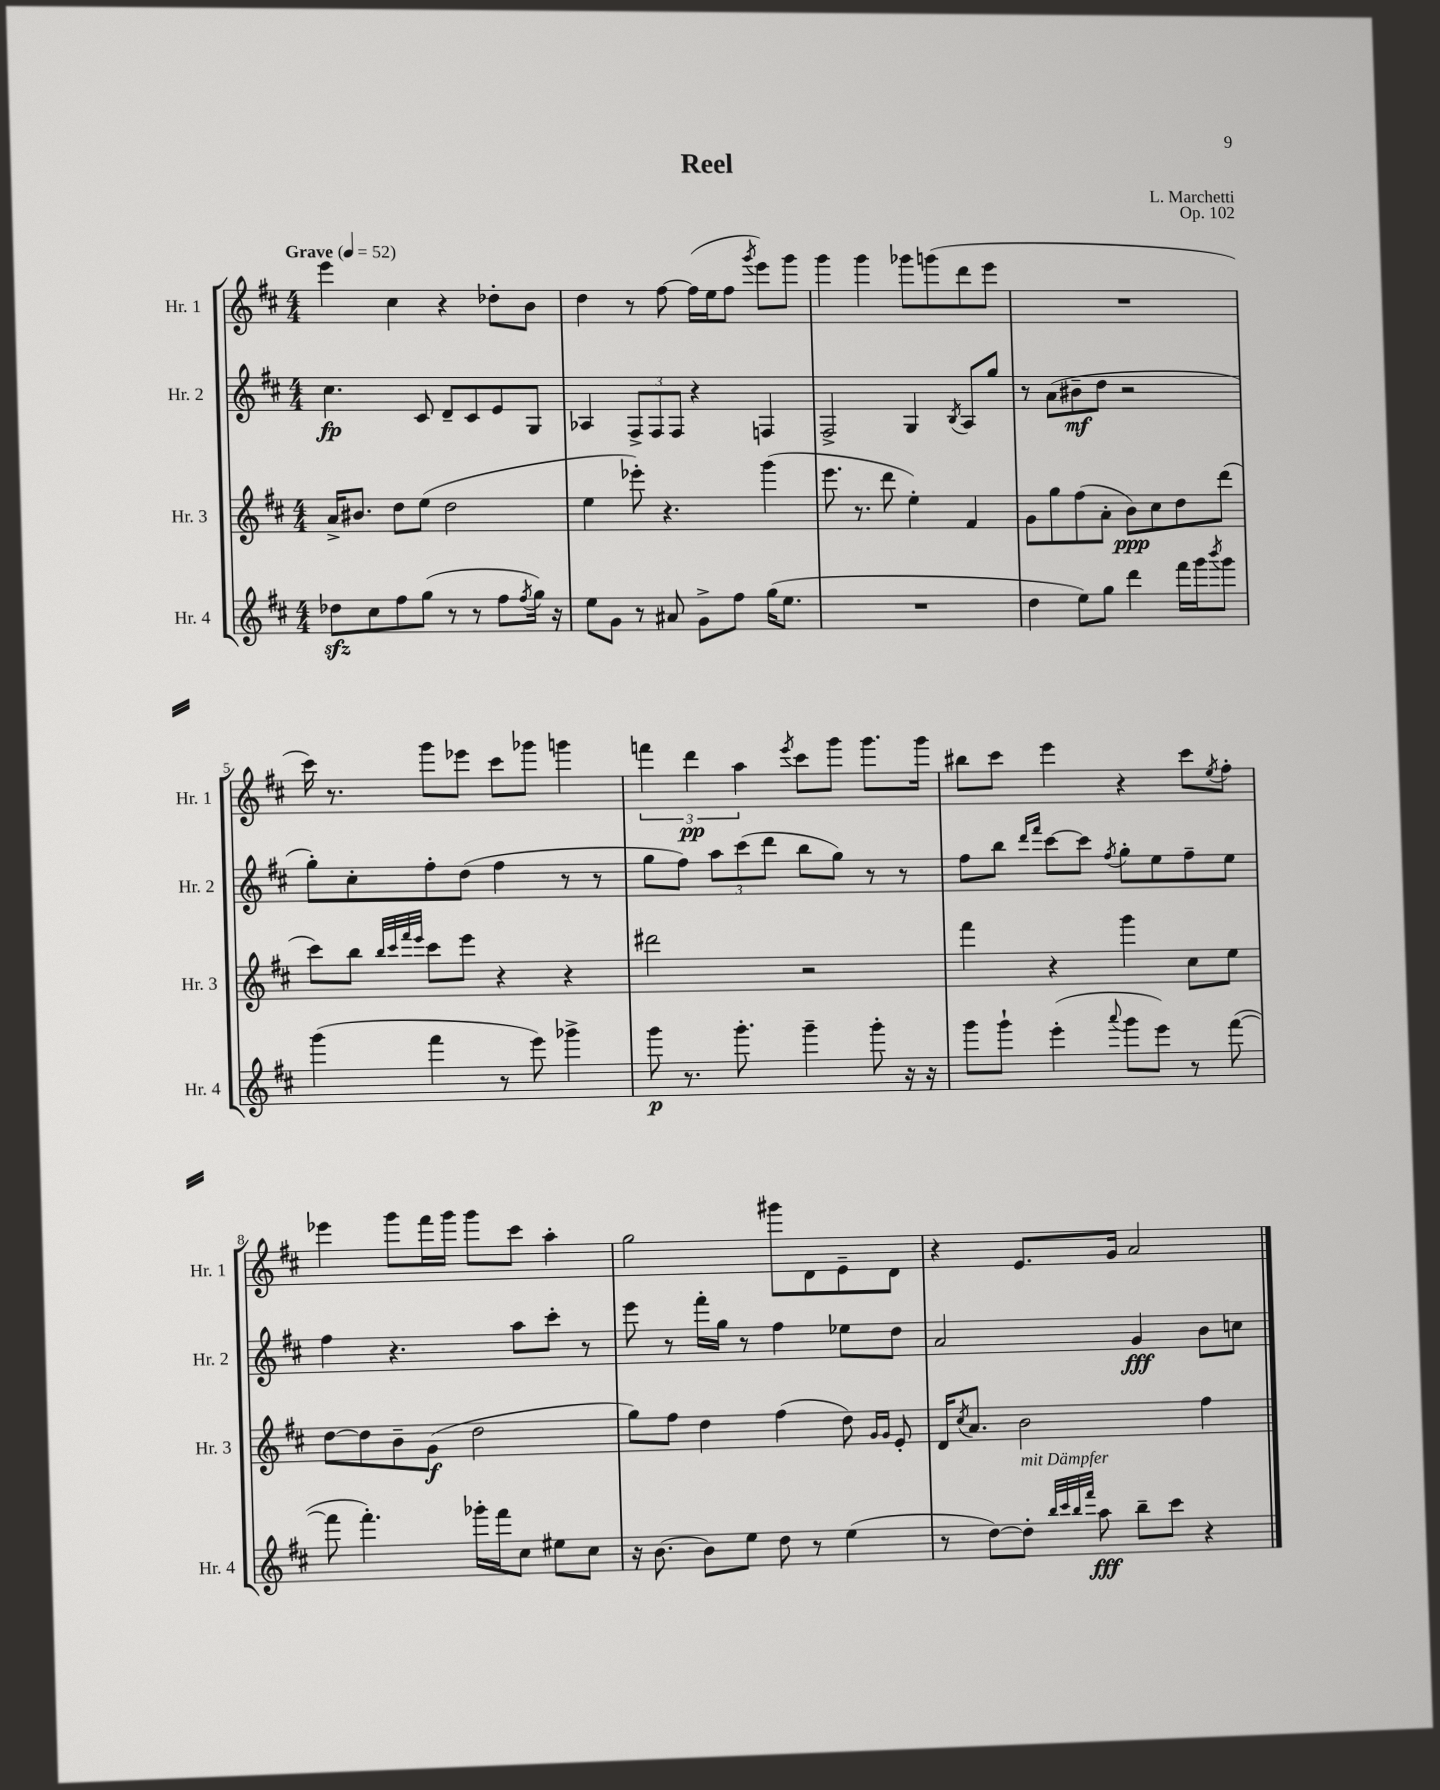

**kern	**kern	**kern	**kern
*staff4	*staff3	*staff2	*staff1
*clefG2	*clefG2	*clefG2	*clefG2
*k[f#c#]	*k[f#c#]	*k[f#c#]	*k[f#c#]
*M4/4	*M4/4	*M4/4	*M4/4
*MM52	*MM52	*MM52	*MM52
8dd-	16a^	4.cc#	4eee
.	8.b#	.	.
8cc#	.	.	.
8ff#	8dd	.	4cc#
(8gg	(8ee	8c#	.
8r	2dd	8d~	4r
8r	.	8c#	.
8ff#	.	8e	8dd-'
8qff#	.	.	.
16gg)	.	8G	8b
16r	.	.	.
=	=	=	=
8ee	4ee	4A-	4dd
8g	.	.	.
8r	8eee-')	12F#^	8r
.	.	12F#	.
8a#	4.r	.	[8ff#
.	.	12F#	.
8g^	.	4r	(16ff#]
.	.	.	16ee
8ff#	.	.	8ff#
.	.	.	8qggg
(16gg	(4ggg	4F	8eee)
8.ee	.	.	.
.	.	.	8ggg
=	=	=	=
1r	8.eee	2F#^	4ggg
.	8.r	.	.
.	.	.	4ggg
.	8ddd	.	.
.	4ee')	4G	8ggg-
.	.	.	(8ggg
.	.	8qB	.
.	4f#	8A	8ddd
.	.	8gg	8eee
=	=	=	=
4dd	8g	8r	1r
.	8gg	(8a	.
8ee)	(8ff#	8b#~	.
8gg	8a'	8dd	.
4ddd	8b)	2r	.
.	8cc#	.	.
16fff#	8dd	.	.
16ggg	.	.	.
8qbbb	.	.	.
8ggg	(8ddd	.	.
=	=	=	=
(4ggg	8ccc#)	8gg')	16ccc#)
.	.	.	8.r
.	8bb	8cc#'	.
.	32qqbb	.	.
.	32qqccc#	.	.
.	32qqfff#	.	.
.	32qqeee	.	.
4fff#	8ccc#	8ff#'	8ggg
.	8eee	(8dd	8eee-
8r	4r	4ff#	8ccc#
8eee)	.	.	8ggg-
4ggg-^	4r	8r	4ggg
.	.	8r	.
=	=	=	=
8ggg	2ddd#	8gg	6fff
8.r	.	8ff#)	.
.	.	.	6ddd
.	.	12aa	.
8.ggg'	.	.	.
.	.	(12ccc#	6aa
.	.	12ddd	.
.	.	.	8qeee
4ggg~	2r	8bb	8ccc#
.	.	8gg)	8ggg
8ggg'	.	8r	8.ggg
16r	.	8r	.
16r	.	.	16ggg
=	=	=	=
8ggg	4fff#	8ff#	8bb#
8ggg`	.	8bb	8ccc#
.	.	16qqddd	.
.	.	16qqfff#	.
(4eee'	4r	[8ccc#	4eee
.	.	8ccc#]	.
8qqaaa	.	8qff#	.
8ggg	4ggg	8gg'	4r
8eee)	.	8ee	.
8r	8cc#	8ff#~	8ccc#
.	.	.	8qee
([8fff#	8ee	8ee	8ff#'
=	=	=	=
8fff#]	[8dd	4ff#	4eee-
4.fff#')	8dd]	.	.
.	8b~	4.r	8ggg
.	(8g	.	16fff#
.	.	.	16ggg
16ggg-'	2dd	.	8ggg
16fff#	.	.	.
8cc#	.	8aa	8ccc#
8ee#	.	8ccc#'	4aa'
8cc#	.	8r	.
=	=	=	=
16r	8gg)	8eee	2gg
[8.b	.	.	.
.	8ff#	8r	.
8b]	4dd	16fff#'	.
.	.	16gg	.
8ee	.	8r	.
8dd	(4ff#	4ff#	8ggg#
8r	.	.	8d
(4ee	8dd)	8ee-	8e~
.	16qqg	.	.
.	16qqg	.	.
.	8e'	8dd	8d
=	=	=	=
8r	16d	2a	4r
.	8qcc#	.	.
.	8.a	.	.
[8dd)	.	.	.
8dd']	2b	.	8.e
32qqbb	.	.	.
32qqccc#	.	.	.
32qqbb	.	.	.
32qqfff#	.	.	.
8aa	.	.	.
.	.	.	16g
8bb~	.	4g	2a
8ccc#	.	.	.
4r	4ff#	8b	.
.	.	8cc	.
==	==	==	==
*-	*-	*-	*-
